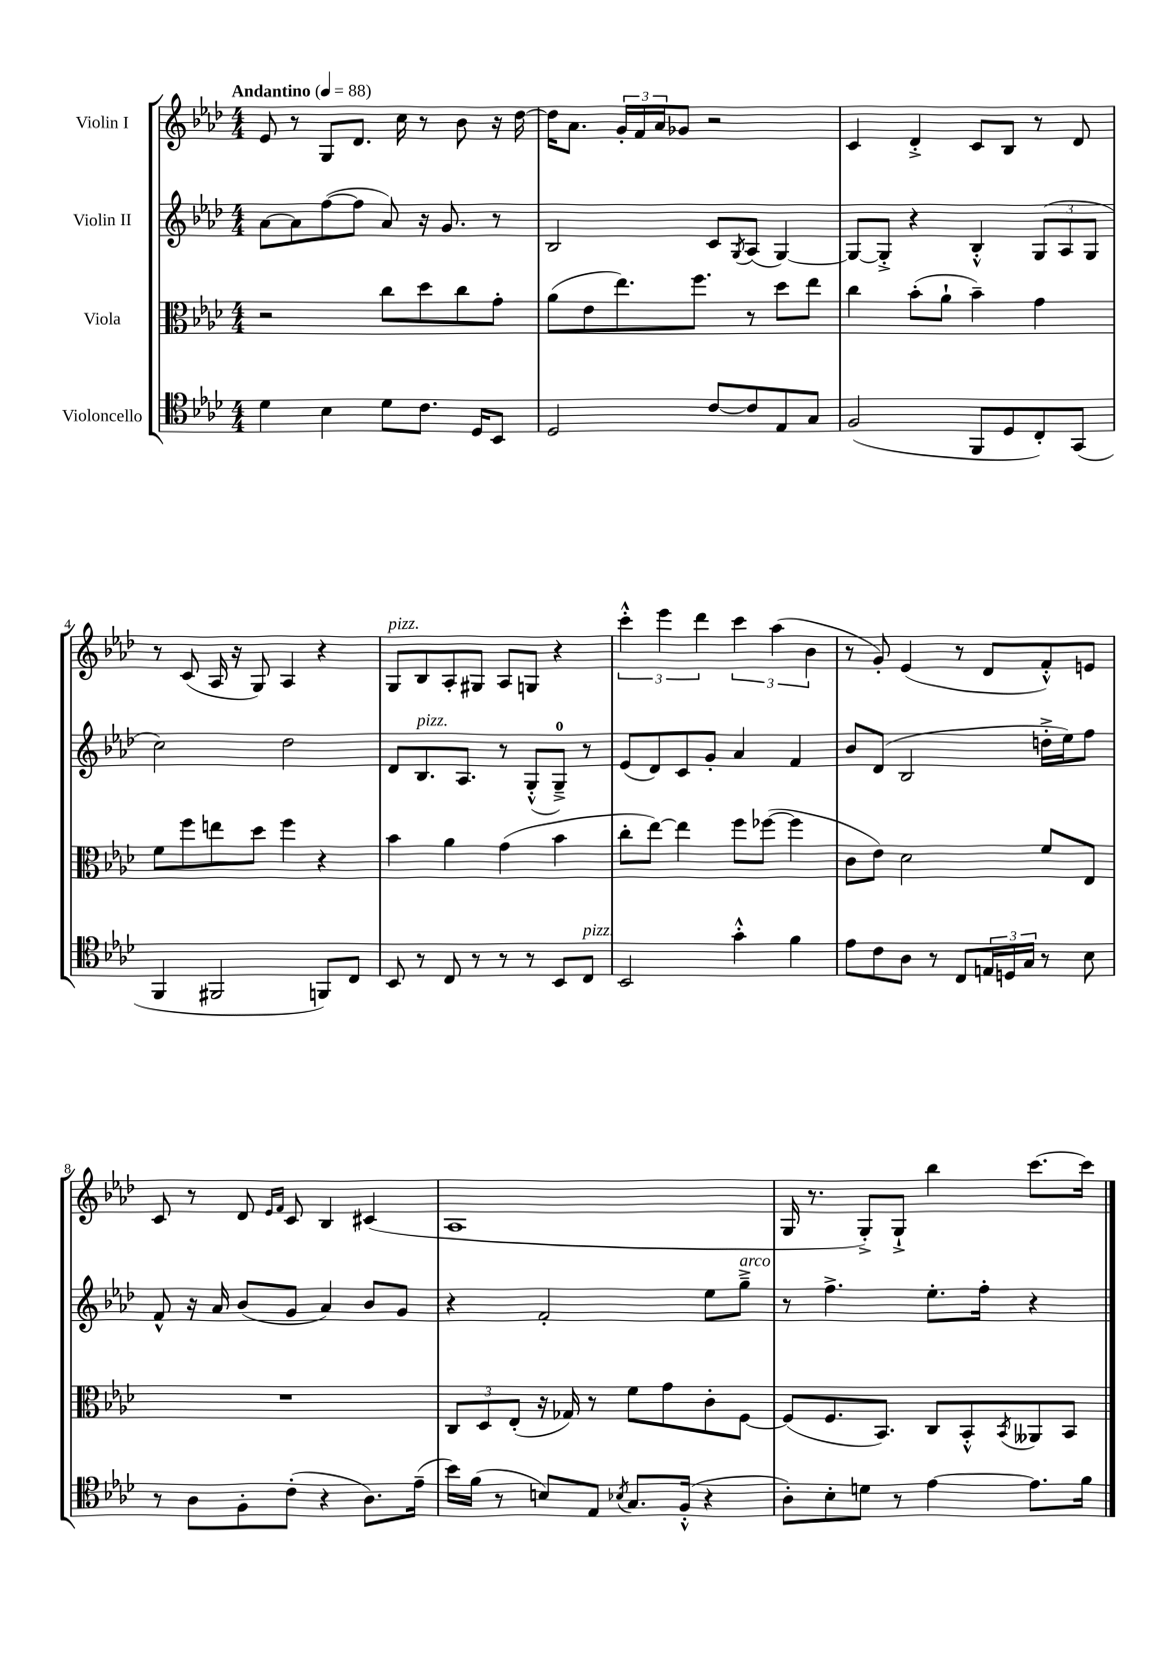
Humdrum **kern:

**kern	**kern	**kern	**kern
*part4	*part3	*part2	*part1
*staff4	*staff3	*staff2	*staff1
*I"Violoncello	*I"Viola	*I"Violin II	*I"Violin I
*clefC4	*clefC3	*clefG2	*clefG2
*k[b-e-a-d-]	*k[b-e-a-d-]	*k[b-e-a-d-]	*k[b-e-a-d-]
*M4/4	*M4/4	*M4/4	*M4/4
*MM88	*MM88	*MM88	*MM88
=1	=1	=1	=1
!	!	!	!LO:TX:a:B:t=Andantino
4d-\	2r	[8a-\L	8e-/
.	.	8a-\]	8r
4B-\	.	([8ff\	8G/L
.	.	8ff\J]	8.d-/J
8d-\L	8cc\L	8a-/)	.
.	.	.	16cc\
8.c\J	8dd-\	16r	8r
.	.	8.g/	.
.	8cc\	.	8b-\
16D-/KL	.	.	.
8BB-/J	8g'\J	8r	16r
.	.	.	[16dd-\
=2	=2	=2	=2
2D-/	(8a-\L	2B-/	16dd-\KL]
.	.	.	8.a-\J
.	8e-\	.	.
.	8.ee-\)	.	24g'/LL
.	.	.	24f/
.	.	.	24a-/J
.	.	.	8g-X/J
.	8.ff\J	.	.
[8c/L	.	8c/L	2r
.	.	8qG/	.
8c/]	8r	(8A-/J	.
8E-/	8dd-\L	[4G/)	.
8G/J	8ee-\J	.	.
=3	=3	=3	=3
(2F/	4cc\	8G/L_	4c/
.	.	8G'^/J]	.
.	(8b-'\L	4r	4d-'^/
.	8a-`\J	.	.
8FF/L	4b-~\)	4B-'^^/	8c/L
8D-/	.	.	8B-/J
8C'/)	4g\	(12G/L	8r
.	.	12A-/	.
(8GG/J	.	.	8d-/
.	.	12G/J	.
!!LO:LB:g=z
=4	=4	=4	=4
4FF/	8f\L	2cc\)	8r
.	8ff\	.	(8c/
2FF#X/	8een\	.	16A-/
.	.	.	16r
.	8dd-\J	.	8G/)
.	4ff\	2dd-\	4A-/
8FFn/L)	4r	.	4r
8C/J	.	.	.
=5	=5	=5	=5
!	!	!	!LO:TX:a:i:t=pizz.
8BB-/	4b-\	8d-/L	8G/L
!	!	!LO:TX:a:i:t=pizz.	!
8r	.	8.B-/	8B-/
8C/	4a-\	.	8A-'/
.	.	8.A-/J	.
8r	.	.	8G#X/J
8r	(4g\	8r	8A-/L
8r	.	(8G'^^/L	8Gn/J
8BB-/L	4b-\	8G~^/J)	4r
!LO:TX:a:i:t=pizz.	!	!	!
8C/J	.	8r	.
=6	=6	=6	=6
2BB-/	8cc'\L	(8e-/L	6ccc'^^\
.	[8ee-\J)	8d-/)	.
.	.	.	6eee-\
.	4ee-\]	8c/	.
.	.	.	6ddd-\
.	.	8g'/J	.
4g'^^\	8ff\L	4a-/	6ccc\
.	([8ff-X\J	.	.
.	.	.	(6aa-\
4f\	4ff-\]	4f/	.
.	.	.	6b-\
=7	=7	=7	=7
8e-\L	8c\L	8b-/L	8r
8c\	8e-\J)	(8d-/J	8g'/)
8A-\J	2d-\	2B-/	(4e-/
8r	.	.	.
8C/L	.	.	8r
24En/L	.	.	8d-/L
24Dn/	.	.	.
24G/JJ	.	.	.
8r	8f/L	16ddn'^\LL	8f'^^/)
.	.	16ee-\J)	.
8B-\	8E-/J	8ff\J	8en/J
!!LO:LB:g=z
=8	=8	=8	=8
8r	1r	8f^^/	8c/
8A-\L	.	16r	8r
.	.	16a-/	.
8F'\	.	(8b-/L	8d-/
.	.	.	16qqe-/LL
.	.	.	16qqf/JJ
(8c'\J	.	8g/J	8c/
4r	.	4a-/)	4B-/
8.A-\L)	.	8b-/L	(4c#X/
.	.	8g/J	.
(16e-~\Jk	.	.	.
=9	=9	=9	=9
16b-\LL)	12C/L	4r	1A-
(16f\JJ	.	.	.
.	12D-/	.	.
8r	.	.	.
.	(12E-'/J	.	.
8Bn/L)	16r	2f'/	.
.	16G-X/)	.	.
8E-/J	8r	.	.
8qB-X/	.	.	.
8.G/L	8f\L	.	.
.	8g\	.	.
(16F'^^/Jk	.	.	.
4r	8c'\	8ee-\L	.
!	!	!LO:TX:a:i:t=arco	!
.	[8F\J	8gg~^\J	.
=10	=10	=10	=10
8A-'\L)	(8F/L]	8r	16G/
.	.	.	8.r
8B-'\	8.F/	4.ff^\	.
8dn\J	.	.	8G'^/L)
.	8.BB-/J)	.	.
8r	.	.	8G`^/J
[4e-\	8C/L	8.ee-'\L	4bb-\
.	8BB-'^^/	.	.
.	.	16ff'\Jk	.
.	8qBB-/	.	.
8.e-\L]	8AA--X/	4r	[8.ccc\L
.	8BB-/J	.	.
16f\Jk	.	.	16ccc\Jk]
==	==	==	==
*-	*-	*-	*-
